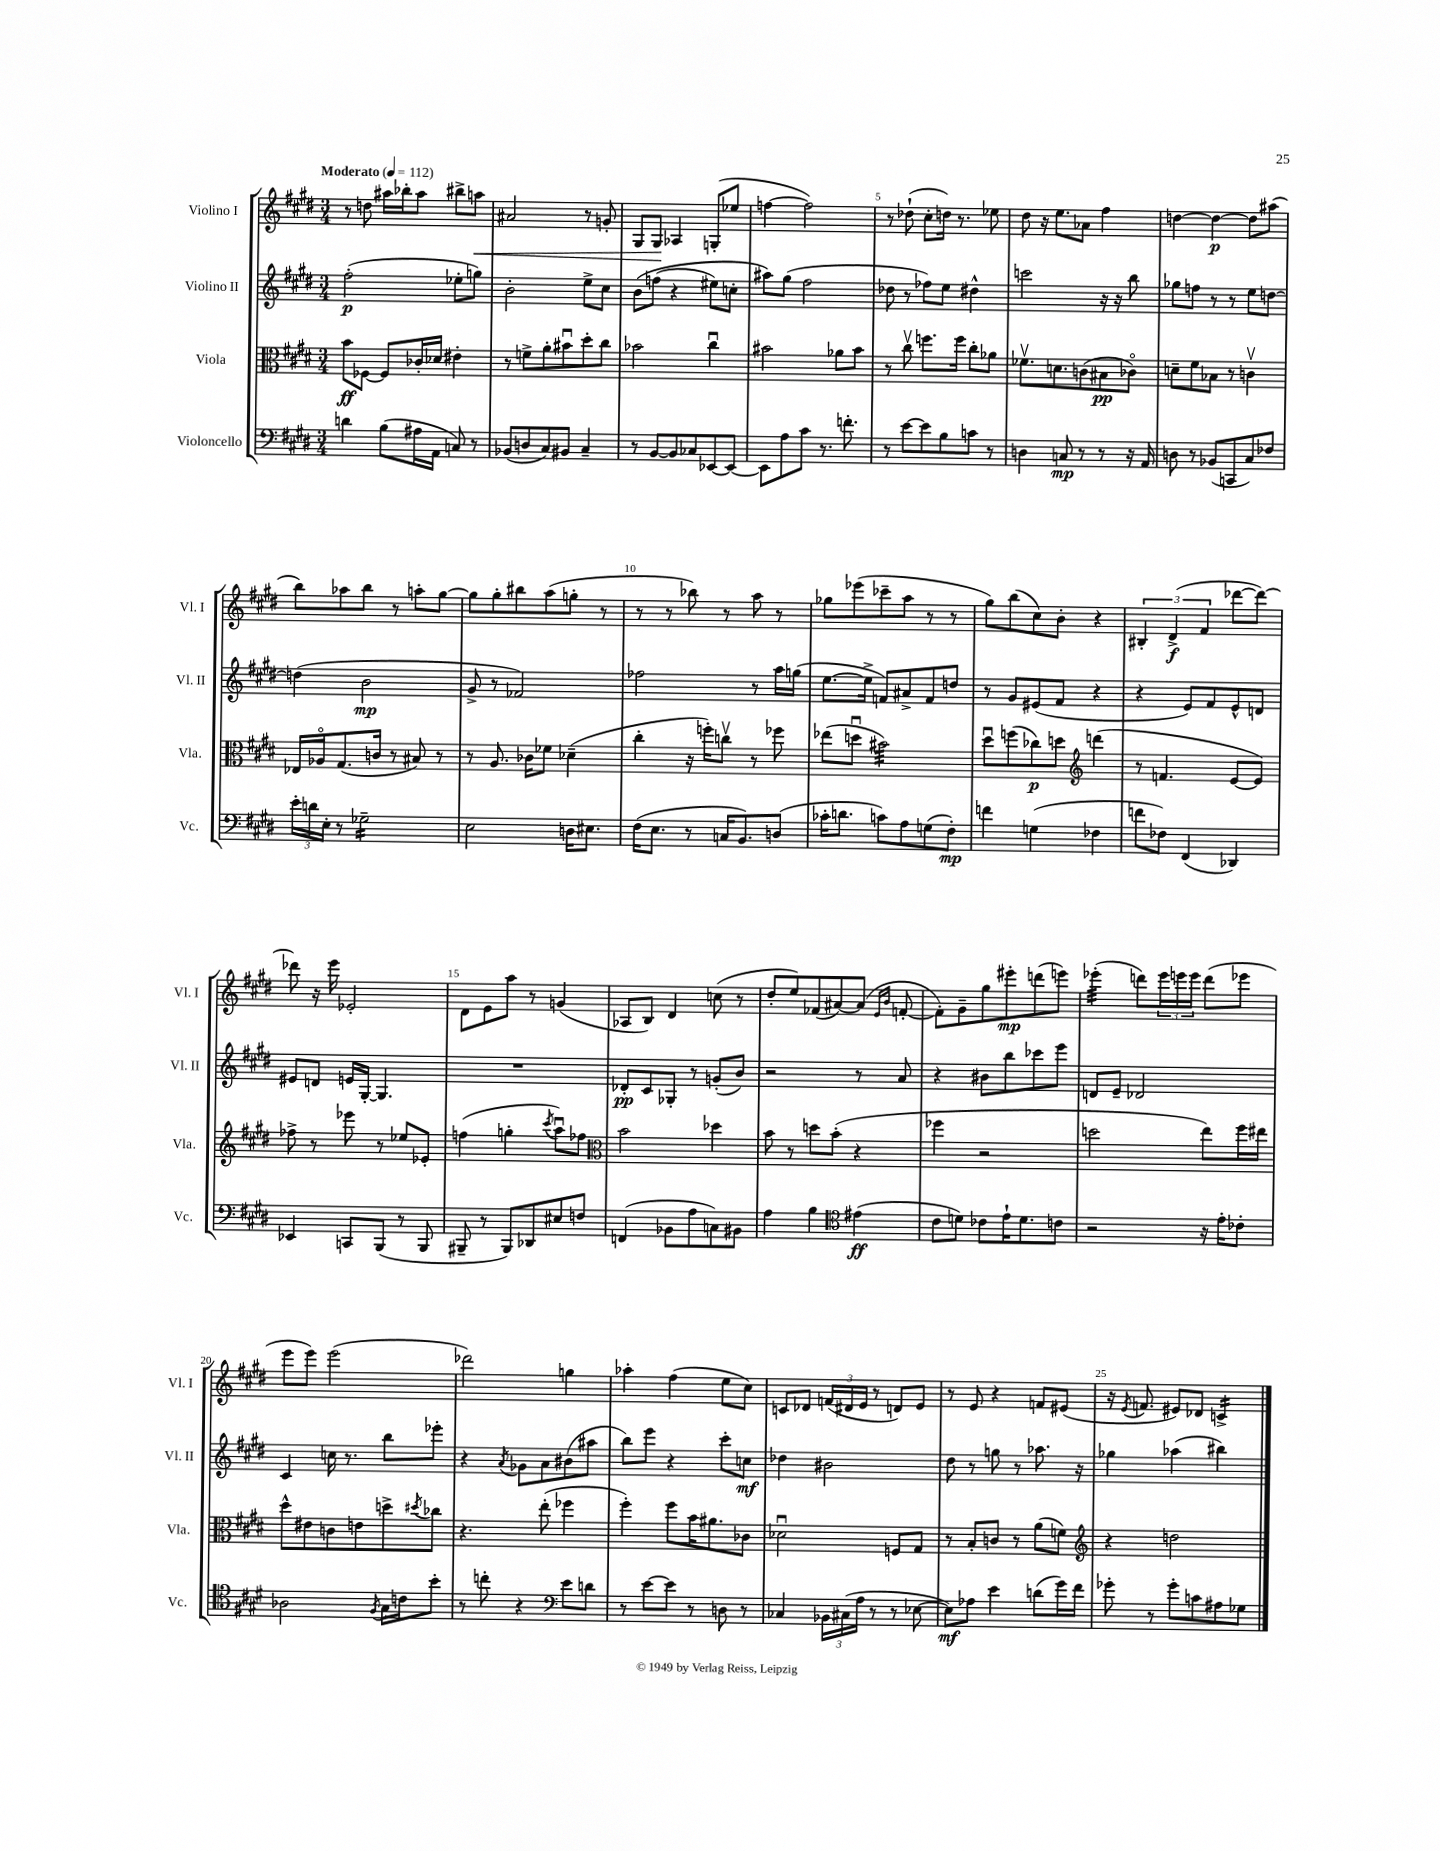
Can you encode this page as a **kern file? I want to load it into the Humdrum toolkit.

**kern	**kern	**kern	**kern
*staff4	*staff3	*staff2	*staff1
*clefF4	*clefC3	*clefG2	*clefG2
*k[f#c#g#d#]	*k[f#c#g#d#]	*k[f#c#g#d#]	*k[f#c#g#d#]
*M3/4	*M3/4	*M3/4	*M3/4
*MM112	*MM112	*MM112	*MM112
4d	8b	(2ff#'	8r
.	[8F-	.	8dd
(8B	8F-]	.	16aa#
.	.	.	16bb-'
16A#	16c-'	.	8aa#
16AA	16d-	.	.
8C)	4e#'	8ee-'	8bb#^
8r	.	8gg)	8aa
=	=	=	=
(8BB-	8r	2b'	2a#
8D	8f^	.	.
8C#)	8a'	.	.
8BB#	8b#u	.	.
4C#~	8dd#'	8ee^	8r
.	8cc#	8cc#	8g'
=	=	=	=
8r	2b-	&(8b	8G#
[8BB	.	(8ff	8G#
8BB]	.	4r	4A-
8C-	.	.	.
[8EE-	4cc#u	8ee#)	(8G'
8EE-_	.	8cc'	8ee-
=	=	=	=
8EE-]	2b#	8aa#&)	[4ff
8A	.	(8gg#	.
8c#	.	2ff#	2ff])
8.r	.	.	.
.	8a-	.	.
8.f'	.	.	.
.	8b#	.	.
=	=	=	=
8r	8r	8dd-	8r
[8e	8cc#v	8r	(8dd-`
8e]	8.ff	8ff-)	8cc#'
8B	.	8ee	16dd)
.	16ff	.	8.r
8c	8cc#'	4dd#^^	.
8r	8a-	.	8ee-
=	=	=	=
4D	8.f-v	2ccc	8dd#
.	.	.	16r
.	8.d	.	8.ee
8C	.	.	.
8r	(8c	.	8a-
8r	8B#	16r	4ff#
.	.	16r	.
16r	8c-o)	8bb	.
16AA	.	.	.
=	=	=	=
8D	8d~	8gg-	[4dd
8r	8f#	8ff	.
(8BB-	8B-	8r	4dd_
8CC	8r	8r	.
8C#)	4cv	8ee	8dd]
8F-	.	[8dd	(8aa#
=	=	=	=
24e'	16E-	(4dd]	8bb)
24d	.	.	.
.	16A-o	.	.
24E'	.	.	.
8r	(8.G#	.	8aa-
2G-~	.	2b	8bb
.	16c	.	.
.	8r	.	8r
.	8B#)	.	8aa'
.	8r	.	[8gg#
=	=	=	=
2E	8r	8g#^	8gg#]
.	8.A	8r	8gg#'
.	.	2f-)	8bb#
.	16c-	.	.
.	8f-	.	(8aa
16D	(4d-~	.	8gg'
8.E#	.	.	.
.	.	.	8r
=	=	=	=
(16F#	4cc#'	2ff-	8r
8.E	.	.	.
.	.	.	8r
8r	16r	.	8bb-)
.	16ff')	.	.
16C	8ccv	.	8r
8.BB)	.	.	.
.	8r	8r	8aa
(8D	8ff-	16aa	8r
.	.	(16gg	.
=	=	=	=
16c-'	(8ee-	[8.ee	8gg-
8.d	.	.	.
.	8ddu	.	(8eee-
.	.	16ee^]	.
8c)	2b#)	8f)	8ccc-~
8A	.	8a#^	8aa
(8G	.	8f	8r
8F#')	.	8dd	8r
=	=	=	=
4f	8dd#u	8r	8gg#)
.	(8ff	8g#	(8bb
(4G	8cc-)	(8e#	8cc#)
.	8dd	8f#	8b'
*	*clefG2	*	*
4F-	(4ddd	4r	4r
=	=	=	=
8f	8r	4r	6B#'
8F-)	4.f	.	.
.	.	.	(6d#^
(4FF#	.	8e)	.
.	.	.	6f#
.	.	8f#	.
4DD-)	[8e	8e^^	[8ddd-
.	8e])	8d	8ddd-_)
=	=	=	=
4EE-	8ff-^	8e#	8ddd-]
.	8r	8d	16r
.	.	.	16eee
8CC	8eee-	16e	2e-'
.	.	[16G#'	.
(8BBB	8r	4.G#]	.
8r	8ee-	.	.
8BBB	8e-'	.	.
=	=	=	=
8BBB#~	(4ff	2.r	8d#
8r	.	.	8e
8BBB#)	4gg'	.	8aa
8DD-	.	.	8r
.	8qccc#	.	.
8E#	8aau)	.	(4g
8F	8ff-	.	.
=	=	=	=
*	*clefC3	*	*
(4FF	2b	8d-'	8A-
.	.	8c#	8B)
8BB-	.	8G-'	4d#
8A	.	8r	.
8C)	4dd-	(8g'	(8cc
8BB#	.	8b)	8r
=	=	=	=
4A	8b	2r	8dd#'
.	8r	.	8ee)
4B	8dd	.	(8f-
.	(8b'	.	[8a#)
*clefC4	*	*	*
(4e#	4r	8r	(8a#]
.	.	.	16qqe
.	.	.	16qqb
.	.	8a	[8f'
=	=	=	=
8c#	4ff-	4r	8f'])
8d)	.	.	8g#~
8c-	2r	8b#	8gg#
16e`	.	8bb	8eee#'
8.d	.	.	.
.	.	8ccc-	(8ddd
8c	.	8eee	8eee)
=	=	=	=
2r	2dd	8d	(4eee-'
.	.	8e~	.
.	.	2d-	8ddd)
.	.	.	24eee-
.	.	.	24eee
.	.	.	24eee
16r	8ee)	.	(8ddd
16e'	.	.	.
8c-'	16ff#	.	8eee-
.	16ee#	.	.
=	=	=	=
2A-	8dd#^^	4c#	8eee
.	8e#	.	8eee)
.	8c	16cc	(2eee
.	.	8.r	.
.	8e	.	.
8qF#	.	.	.
16G#	8dd^	8bb	.
16c	.	.	.
.	8qdd#	.	.
8b'	8cc-	8eee-'	.
=	=	=	=
8r	4.r	4r	2ddd-)
8cc'	.	.	.
.	.	8qa	.
4r	.	8g-	.
.	(8ee'	8a	.
*clefF4	*	*	*
8e	4ff-	(8b#	4gg
8d	.	8aa#	.
=	=	=	=
8r	4ff#')	8bb)	4aa-'
[8e	.	8eee	.
8e]	8ff#	4r	(4ff#
8r	16b	.	.
.	8.a#	.	.
8D	.	8ccc#'	8ee
8r	8c-	8cc	8cc#)
=	=	=	=
4C-	2d-u	4dd-	8c
.	.	.	8d-
24BB-	.	2b#	(24f
(24C#	.	.	24d#
24A	.	.	24e
8r	.	.	8r
8r	8F	.	8d)
[8E-	8G#	.	8e
=	=	=	=
8E-])	8r	8dd#	8r
8A-	8B'	8r	8e
4e	8c	8gg	4r
.	8r	8r	.
(8d	(8a	8.aa-	8f
16g#)	8f)	.	(8e#
16f#	.	16r	.
=	=	=	=
*	*clefG2	*	*
8g-'	4r	4gg-	16r
.	.	.	8qe
.	.	.	8.f
8r	.	.	.
8g-'	2dd	(4aa-	8e#)
8c	.	.	8d-
8A#	.	4bb#)	4c^
8G-	.	.	.
==	==	==	==
*-	*-	*-	*-
